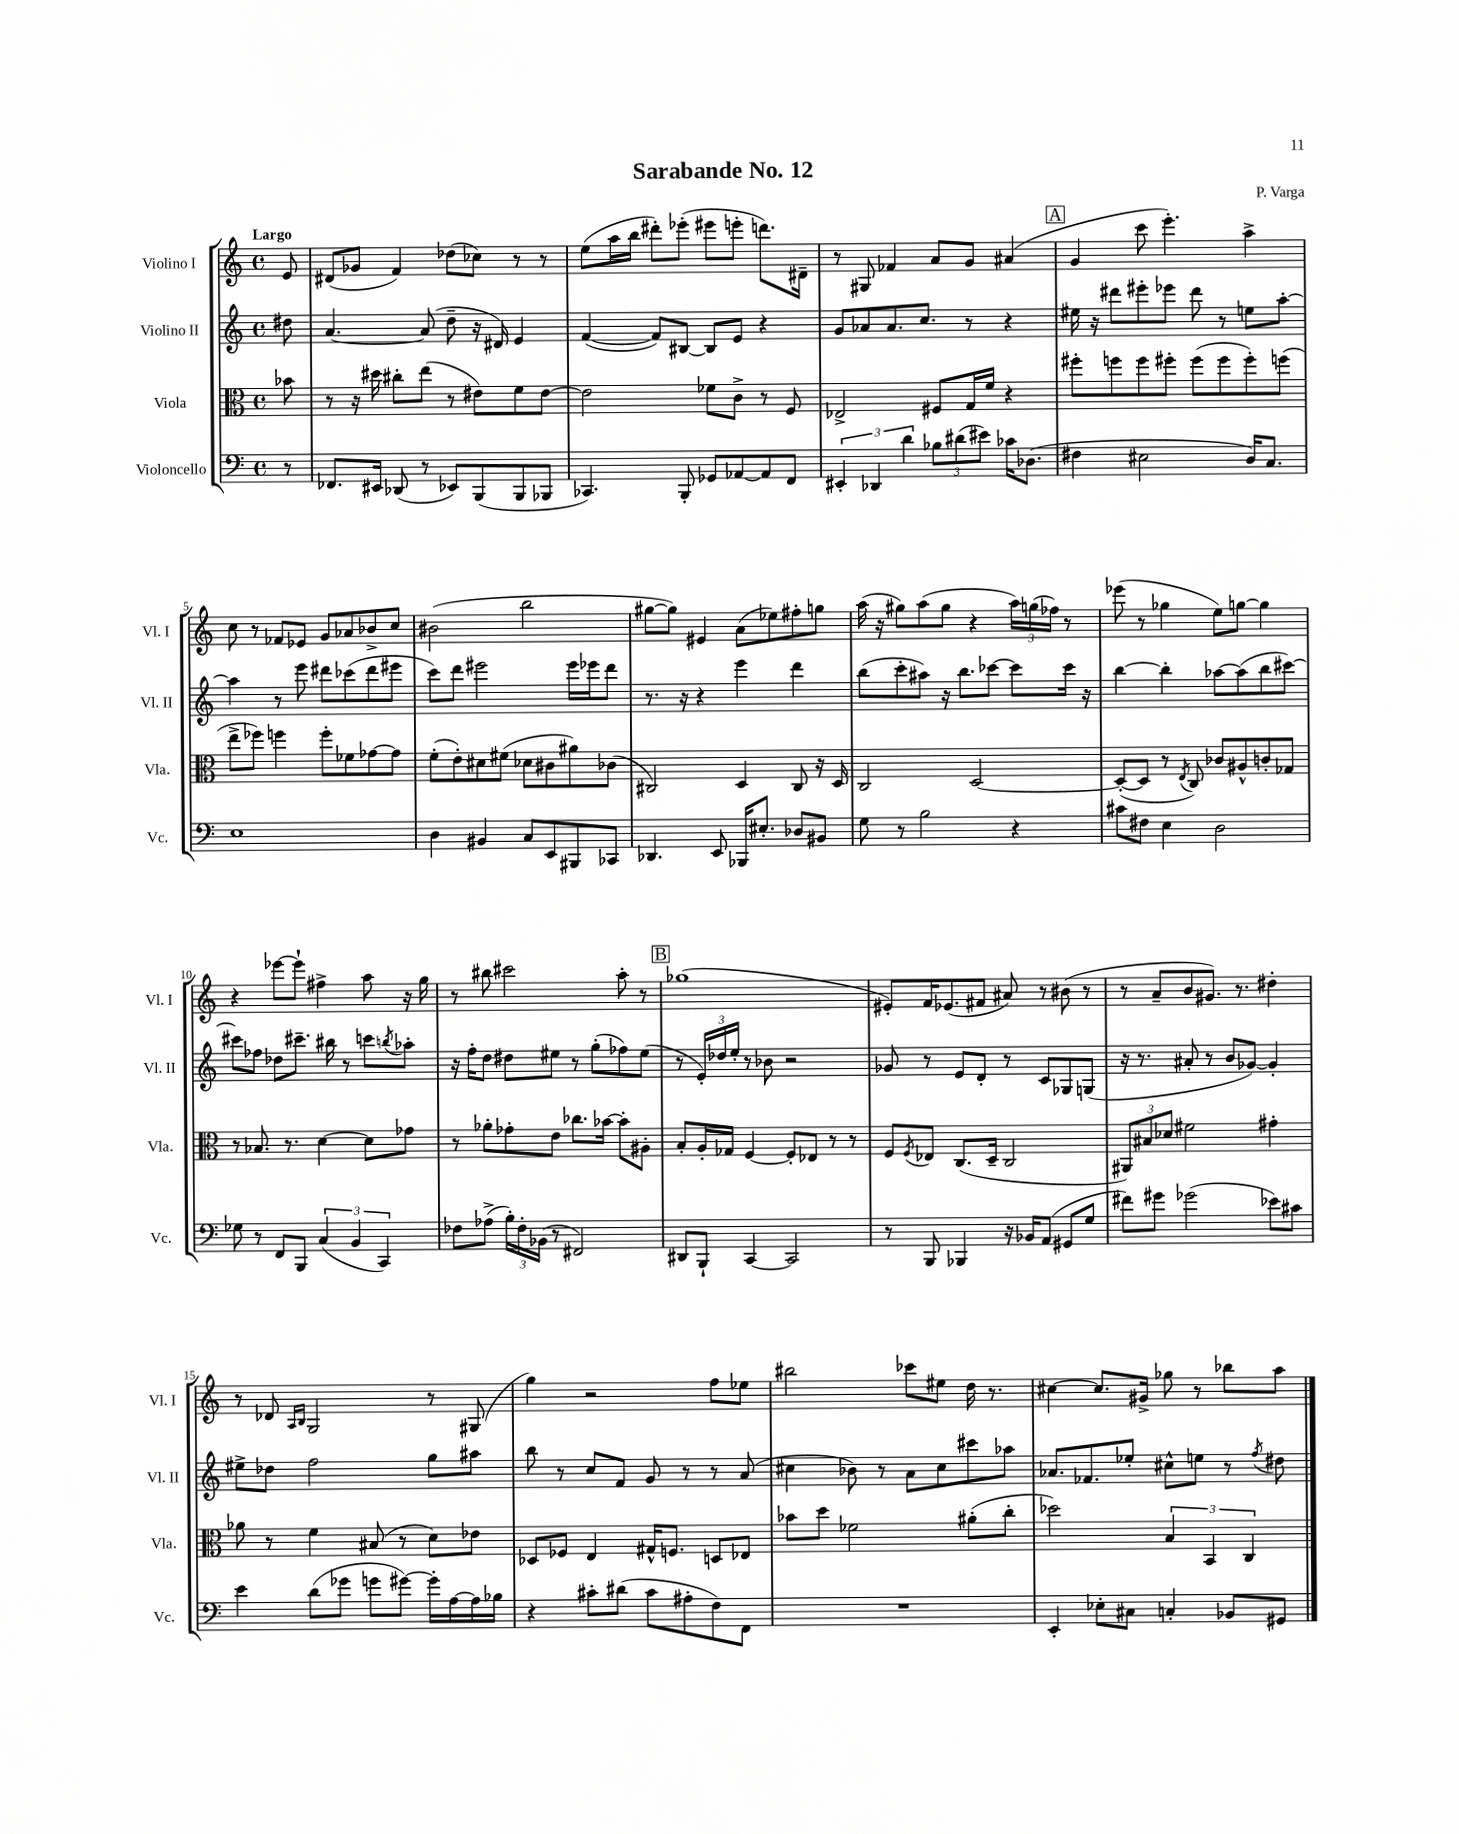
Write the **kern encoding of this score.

**kern	**kern	**kern	**kern
*staff4	*staff3	*staff2	*staff1
*clefF4	*clefC3	*clefG2	*clefG2
*k[]	*k[]	*k[]	*k[]
*M4/4	*M4/4	*M4/4	*M4/4
*met(c)	*met(c)	*met(c)	*met(c)
8r	8b-	8dd#	8e
=	=	=	=
8.FF-	8r	[4.a	(8d#
.	16r	.	8g-
16EE#	16dd#	.	.
(8DD-	8cc#'	.	4f)
8r	(8ee	(8a]	.
8EE-)	8r	8dd~	(8dd-
(8BBB	8e#)	16r	8cc-)
.	.	16d#)	.
8BBB	8f	4e	8r
8BBB-	[8e#	.	8r
=	=	=	=
4.CC-)	2e#]	([4f	(8ee
.	.	.	16aa
.	.	.	16bb
.	.	8f])	8ddd#')
8BBB'	.	[8B#	(8eee-'
8GG-	8f-	8B#]	8eee#
[8AA-	8c^	8e	8eee'
8AA-]	8r	4r	8.ddd)
8FF	8F	.	.
.	.	.	16d#~
=	=	=	=
6EE#'	2E-^	8g	8r
.	.	8a-	8G#
6DD-	.	.	.
.	.	8.a-	4f-
6d	.	.	.
.	.	8.cc	.
12B-	8F#	.	8a
(12d#	.	.	.
.	16G	8r	8g
12e#)	.	.	.
.	16f	.	.
16c-	4r	4r	(4a#
(8.D-	.	.	.
=	=	=	=
4F#	8ff#'	16ee#	4g
.	.	16r	.
.	8ff	8ddd#	.
2E#	8ff	8eee#'	8ccc
.	8ff#'	8eee-	4.eee')
.	(8ff#	8ddd#	.
.	8ff#	8r	.
16D)	8ff#')	8ee	4aa^
8.C	.	.	.
.	(8ff	[8aa'	.
=	=	=	=
1E	8ee^	4aa]	8cc
.	8ff-)	.	8r
.	4ff	8r	8f-
.	.	8eee	8e-
.	8ff'	8ddd#	8g
.	8f-	(8ccc-	8a-
.	[8g-	8ddd#	8b-^
.	8g-]	8eee#	8cc
=	=	=	=
4D	(8f'	8ccc)	(2b#
.	8e')	8ddd	.
4BB#	8d#	2eee#	.
.	(8f#	.	.
8C	8d-	.	2bb
8EE	8c#	.	.
8BBB#	8a#)	16eee#	.
.	.	16eee-	.
8CC-	(8c-	8ddd	.
=	=	=	=
4.DD-	2C#)	8.r	[8gg#
.	.	.	8gg#])
.	.	16r	.
.	.	4r	4e#
8EE	.	.	.
16BBB-	4D	4eee	(8a
8.E#'	.	.	.
.	.	.	8ee-)
8D-	8C#	4ddd	8ff#'
8BB#	16r	.	8gg
.	16D	.	.
=	=	=	=
8G	2C	(8bb	(16aa
.	.	.	16r
8r	.	8ccc'	8gg#)
2B	.	8aa#)	(8aa
.	.	16r	8gg#
.	.	8.bb	.
.	[2D	.	4r
.	.	[8ccc-	.
4r	.	8ccc-]	24aa)
.	.	.	(24gg
.	.	.	24ff-)
.	.	16ccc-	8r
.	.	16r	.
=	=	=	=
8c#	(8D'_	[4bb	(8eee-
8F#	8D]	.	8r
4E	8r	4bb']	4gg-
.	8qE	.	.
.	8C)	.	.
2D	8c-	[8aa-	8ee)
.	8A#^^	(8aa-]	[8gg
.	8c'	8bb	4gg]
.	8G-	[8ccc#)	.
=	=	=	=
8G-	8r	8ccc#]	4r
8r	8.B-	8ff-	.
8FF	.	8dd-	[8eee-
.	8.r	.	.
8BBB	.	8.ccc#~	8eee-`]
(6C	[4d	.	4ff#^
.	.	16bb#	.
.	.	8r	.
6BB	.	.	.
.	8d]	8ccc	8aa
6CC)	.	.	.
.	.	8qbb	.
.	8g-	8aa-'	16r
.	.	.	16gg
=	=	=	=
8F-	8r	16r	8r
.	.	16ff'	.
(8A-^	8a-'	8dd	8bb#
24B')	8g-'	8dd#	2ccc#
24F-'	.	.	.
(24BB-	.	.	.
8r	8e	8ee#	.
2FF#)	8.cc-	8r	.
.	.	(8gg'	.
.	[16b-	.	.
.	8b-']	8ff-)	8aa'
.	8A#'	(8ee#	8r
=	=	=	=
8DD#	8B'	8r	(1gg-
8BBB`	16A'	24e')	.
.	.	24dd-	.
.	16G-	.	.
.	.	24ee'	.
[4CC	[4F	8r	.
.	.	8b-	.
2CC]	8F']	2r	.
.	8E-	.	.
.	8r	.	.
.	8r	.	.
=	=	=	=
8r	8F	8g-	8e#')
.	8qF	.	.
8BBB	8E-	8r	16f
.	.	.	(8.e-
4BBB-	(8.C	8e	.
.	.	8d'	8f#
.	16D~	.	.
16r	2C	8r	8a#)
16BB-	.	.	.
(8AA	.	8c	8r
8GG#	.	8G-	(8b#
8G	.	(8G	8r
=	=	=	=
8f#)	12AA#)	16r	8r
.	.	8.r	.
.	12B#	.	.
8g#	.	.	8a~
.	12d-	.	.
(2g-	2f#	8a#'	8b
.	.	8r	8.g#)
.	.	8b	.
.	.	.	8.r
.	.	[8g-)	.
8e-)	4g#'	4g-']	4dd#'
8c#	.	.	.
=	=	=	=
4e	8a-	8ee#^	8r
.	8r	8dd-	8d-
.	.	.	16qqA
.	.	.	16qqB
(8d	4f	2ff	2G
8g-	.	.	.
8g	(8B#	.	.
[8g#)	8r	.	.
16g#']	8d)	8gg	8r
[16A	.	.	.
16A]	8e-	8aa#	(8G#
16B-	.	.	.
=	=	=	=
4r	8D-	8bb	4gg)
.	8F-	8r	.
8c#'	4E	8cc	2r
(8d#	.	8f	.
8c#	16G#^^	8g	.
.	8.F	.	.
8A#'	.	8r	.
8F)	8D	8r	8ff
8FF	8E-	(8a	8ee-
=	=	=	=
1r	8b-	4cc#	2bb#
.	8dd	.	.
.	2f-	8b-)	.
.	.	8r	.
.	.	8a	8ccc-
.	.	8cc#	8ee#
.	(8a#'	8ccc#	16dd
.	.	.	8.r
.	8cc'	8aa-	.
=	=	=	=
4EE'	2dd-)	8.a-	[4cc#
.	.	8.f-	.
8E-'	.	.	8.cc#]
8C#	.	8ee-'	.
.	.	.	16g#^
4C'	6B	8cc#^^	8gg-
.	.	8ee	8r
.	6BB	.	.
8BB-	.	8r	8bb-
.	6C	.	.
.	.	8qff	.
8GG#	.	8dd#	8aa
==	==	==	==
*-	*-	*-	*-
